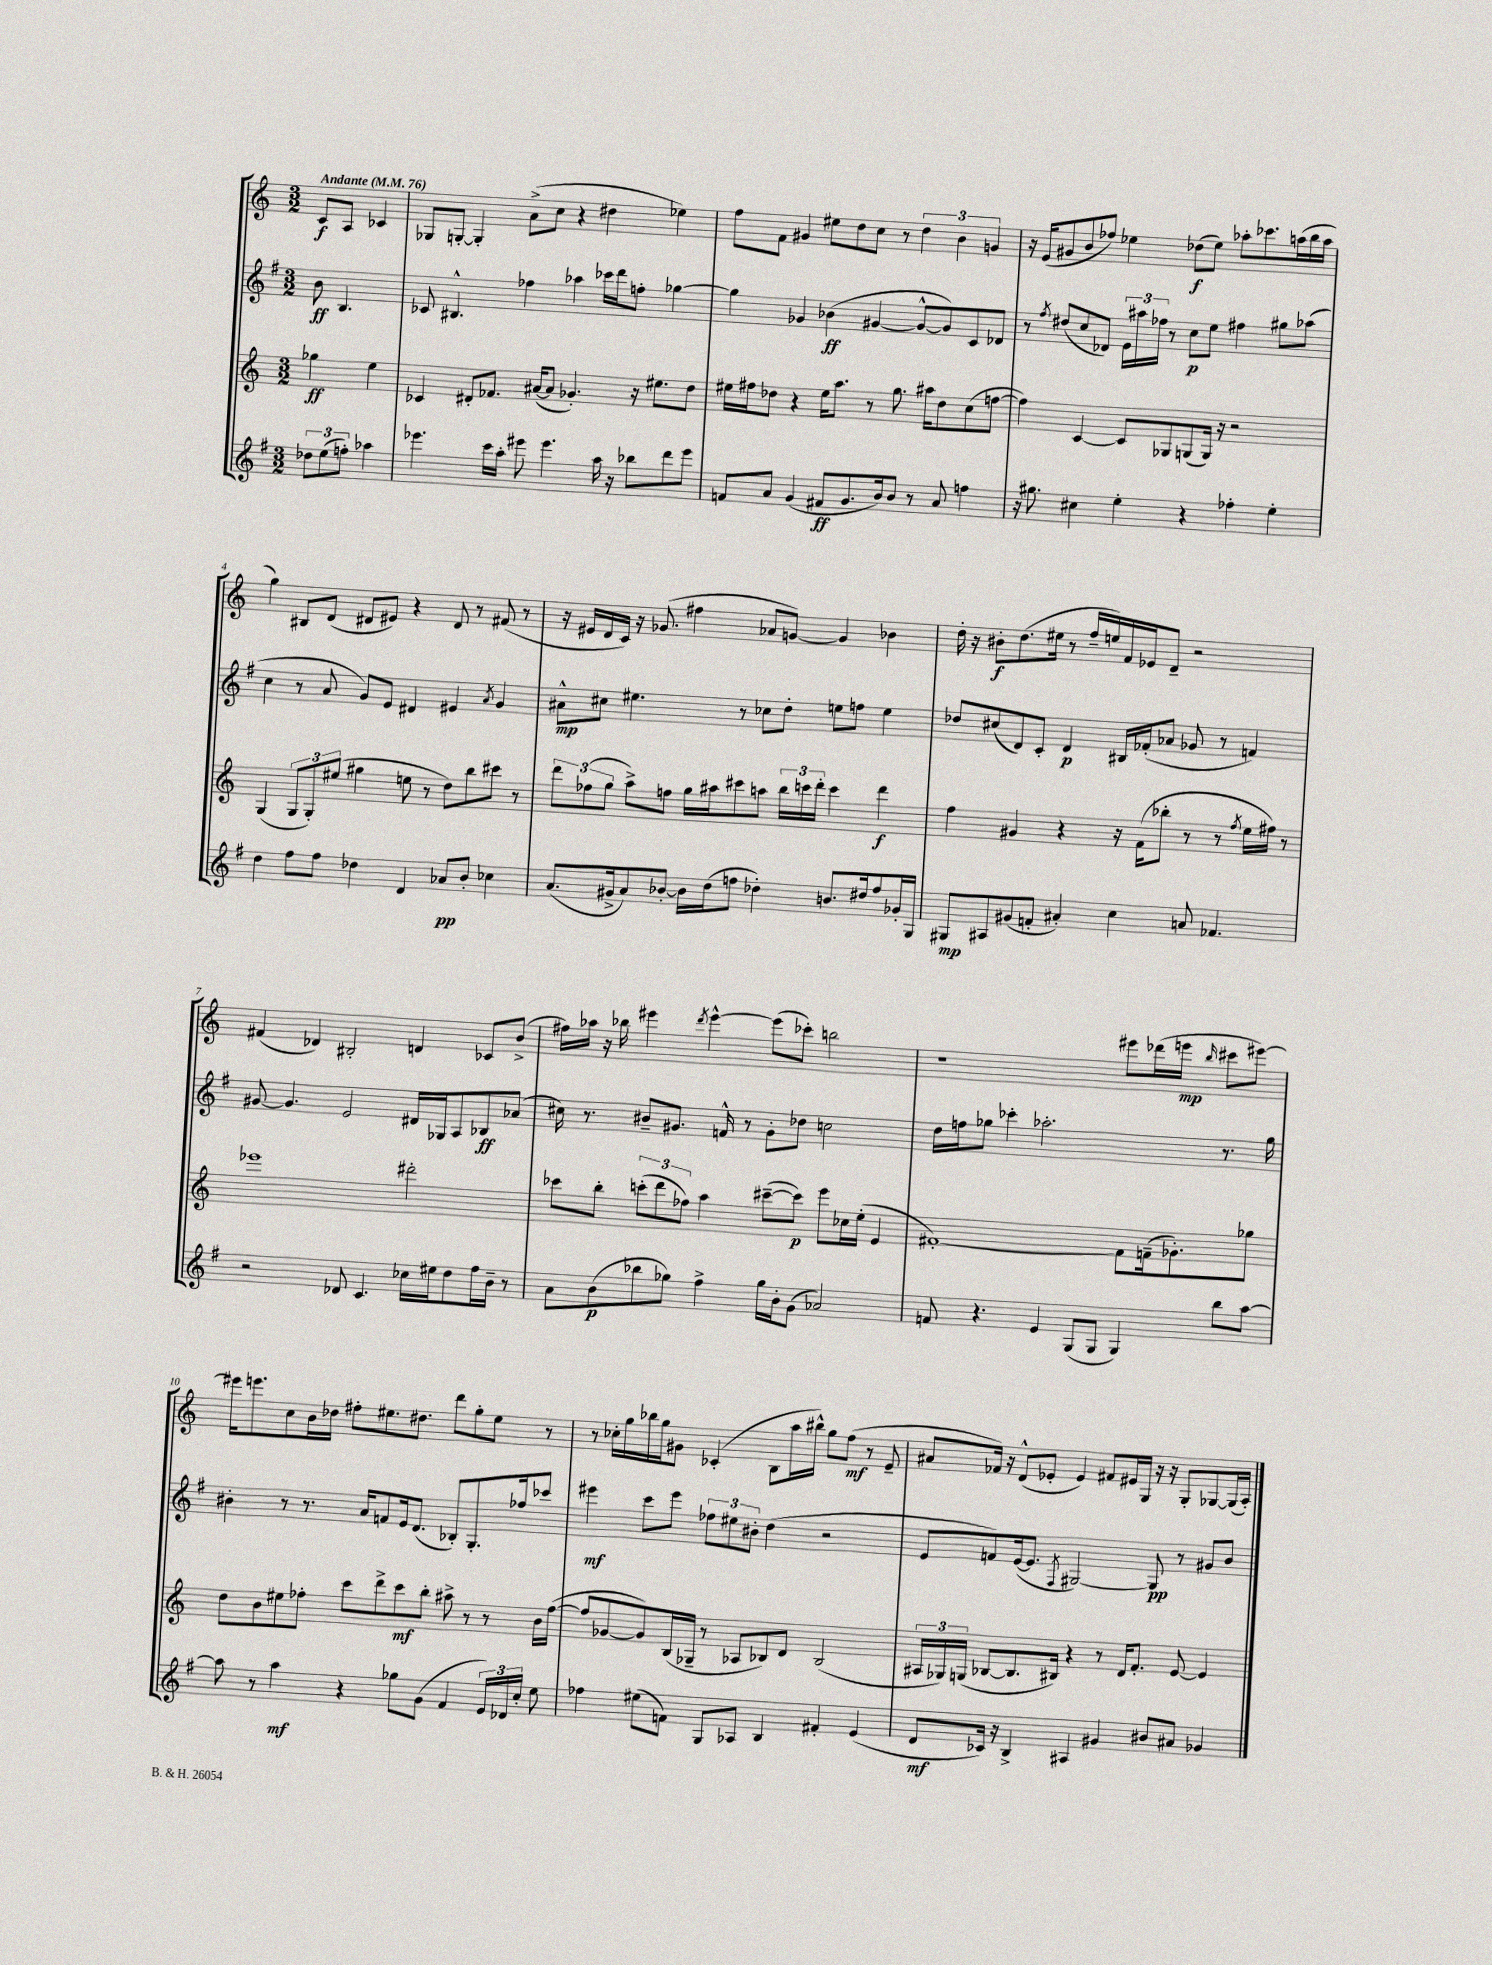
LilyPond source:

<<
\new StaffGroup <<
\new Staff = "s0" {
    \clef treble \key c \major \numericTimeSignature \time 3/2 \partial 2 \tempo "Andante" 4 = 76
    \autoBeamOff c'8[\f a8] ces'4 |
    ges8[ g8]~-. g4-. a'8[->( c''8] r4 dis''4 ees''4) |
    f''8[ f'8] gis'4 eis''8[ d''8 c''8] r8 \tuplet 3/2 { d''4 b'4 g'4 } |
    r16 e'16[( gis'8 b'8 fes''8]) ees''4 des''8[\f( ees''8]) aes''8[-. ces'''8. a''16( b''16 a''16] |
    g''4) bis8[ d'8]( dis'8[ eis'8]) r4 dis'8 r8 fis'8( r8 |
    r16 eis'16[ d'16 c'16]) r16 ges'8.( fis''4 aes'8[ g'8]~) g'4 bes'4 |
    d''16-. r16 bis'8[-.\f d''8.( eis''16] r8 f''16[-- e''16) f'16 ees'16 d'8]-- r2 |
    fis'4( des'4) bis2-. d'4 ces'8[ b'8]->( |
    fis''16[) aes''16] r16 bes''16 eis'''4 \acciaccatura { d'''8 } eis'''4~-^ eis'''8[( ces'''8]-.) b''2 |
    r1 eis'''8[ des'''16( e'''16]\mp \grace { b''16 } cis'''8[ eis'''8]~) |
    eis'''16[ e'''8. c''8 b'16 des''16] fis''8[-. eis''8. dis''8.] d'''8[ g''8-. eis''8] r8 |
    r8 ces''16[-. g''16 bes''16 g''16 gis'8] ces'4-.( b8[ a''16 bis''16]-^) g''8[ f''8]\mf( r8 e'8-- |
    ais'8[ fes'16]) r16 d'8[-^( ees'8]-. ees'4) fis'8[ eis'16 g16] r16 r16 g8[-. ges8~ ges16( a16]-.) \bar "|." |
}
\new Staff = "s1" {
    \clef treble \key g \major \numericTimeSignature \time 3/2 \partial 2
    \autoBeamOff b'8\ff b4. |
    ces'8 bis4.-^ fes''4 aes''4 ces'''16[ d'''16 f''8]-. ges''4~ |
    ges''4 ges'4 bes'4\ff( gis'4~ gis'8[~-^ gis'8) c'8 des'8] |
    r8 \acciaccatura { fis''8 } dis''8[( c''8 des'8]) \tuplet 3/2 { e'16[ ais''16 fes''16] } r8 c''8[\p e''8] fis''4 gis''8[ aes''8]( |
    c''4 r8 a'8 g'8[) e'8] dis'4 eis'4 \acciaccatura { a'8 } g'4 |
    ais'8[-^\mp cis''8] eis''4. r8 ces''8[ d''8]-. e''8[ f''8] e''4 |
    des''8[ cis''8( d'8) c'8]-. d'4\p bis16[ fes'16-.( aes'8] ges'8 r8 f'4) |
    gis'8~ gis'4. e'2 dis'16[ ges16 a8 bes8\ff aes'8]( |
    cis''16) r8. bis'8[-- gis'8.] f'16-^ r8 gis'8[-. des''8] c''2 |
    d''16[ f''16 ges''8] ces'''4-. aes''2.-. r8. ges''16 |
    bis'4-. r8 r8. a'16[ f'8 e'16 d'8.]( bes8[-.) g8.-. fes''16 ces'''8] |
    eis'''4\mf c'''8[ eis'''8] \tuplet 3/2 { fes''8[ eis''8 bis'8]-. } d''4( r2 |
    e'8[ f'8) e'16~( e'8.] \acciaccatura { fis8 } gis2~) gis8\pp r8 gis'8[ b'8] \bar "|." |
}
\new Staff = "s2" {
    \clef treble \key c \major \numericTimeSignature \time 3/2 \partial 2
    \autoBeamOff ges''4\ff e''4 |
    ces'4 dis'8[-. fes'8.] ais'16[~( ais'8] ges'4.-.) r16 eis''8.[ d''8] |
    eis''16[ fis''16 des''8] r4 eis''16[ a''8.] r8 g''8. ais''16[ des''8 c''8( f''8]~ |
    f''4) c'4~ c'8[ ges8 g8( g16]) r16 r2 |
    g4( \tuplet 3/2 { g8[ g8-.) eis''8]( } gis''4 e''8 r8 d''8[) b''8 cis'''8] r8 |
    \tuplet 3/2 { d'''8[ fes''8( g''8] } a''8[->) f''8] g''16[ ais''16 cis'''8 a''8] \tuplet 3/2 { b''16[ c'''16 d'''16]-. } c'''4 d'''4\f |
    f''4 gis'4 r4 r16 f'16[( bes''8]-. r8 r8 \acciaccatura { f''8 } e''16[ fis''16]) r8 |
    ees'''1 dis'''2-. |
    ces'''8[ b''8]-. \tuplet 3/2 { c'''8[-.( d'''8 fes''8]) } a''4 cis'''8[~--( cis'''8]\p) e'''8[ ces''16 e''16]-.( e'4 |
    fis'1~-.) fis'8[ f'16--( ges'8.-.) ges''8] |
    d''8[ b'8 eis''8 fes''8]-. c'''8[ d'''8-> c'''8\mf b''8]-. ais''8-> r8 r8 b'16[ fes''16]~( |
    fes''8[ ges'8~ ges'8) b16( ges16]-- r8 aes8[ bes8) d'8] bes2( |
    \tuplet 3/2 { ais16[ ges16) g16]( } bes8[~ bes8. bis16]) r4 r8 d'16[ f'8.]-. e'8~ e'4 \bar "|." |
}
\new Staff = "s3" {
    \clef treble \key g \major \numericTimeSignature \time 3/2 \partial 2
    \autoBeamOff \tuplet 3/2 { des''8[ e''8( f''8]-.) } aes''4 |
    ees'''4. c'''16[ a''16]-. eis'''8 eis'''4. a''16 r16 bes''8[ d'''8 eis'''8] |
    f'8[ a'8] g'4( fis'8[\ff g'8. b'16) b'8] r8 a'8 f''4 |
    r16 gis''8. cis''4 e''4-. r4 fes''4-. e''4-. |
    d''4 fis''8[ fis''8] des''4 d'4 aes'8[\pp b'8]-. ces''4 |
    a'8.[( gis'16-> a'8) bes'8]~-. bes'16[ d''16( f''8] des''4-.) b'8.[ dis''16 f''8 ges'16-. g16] |
    gis8[\mp ais8 gis'8( f'8]-. ais'4-.) c''4 a'8 fes'4. |
    r2 des'8 c'4. ces''16[ eis''16 d''8 fis''16 b'16]-- r8 |
    a'8[ b'8\p( bes''8 ges''8]) fis''4-> ges''16[ b'16-. g'8]( aes'2) |
    f'8 r4. e'4 g8[( g8] g4) b''8[ a''8]~ |
    a''8 r8 a''4\mf r4 ges''8[ g'8]( fis'4 \tuplet 3/2 { e'16[) des'16 c''16]-. } e''8 |
    fes''4 eis''8[( f'8]) g8[ aes8] b4 fis'4-. e'4( |
    d'8[\mf ces'16]) r16 b4-> ais4 gis'4 bis'8[ ais'8] ges'4 \bar "|." |
}
>>
>>
